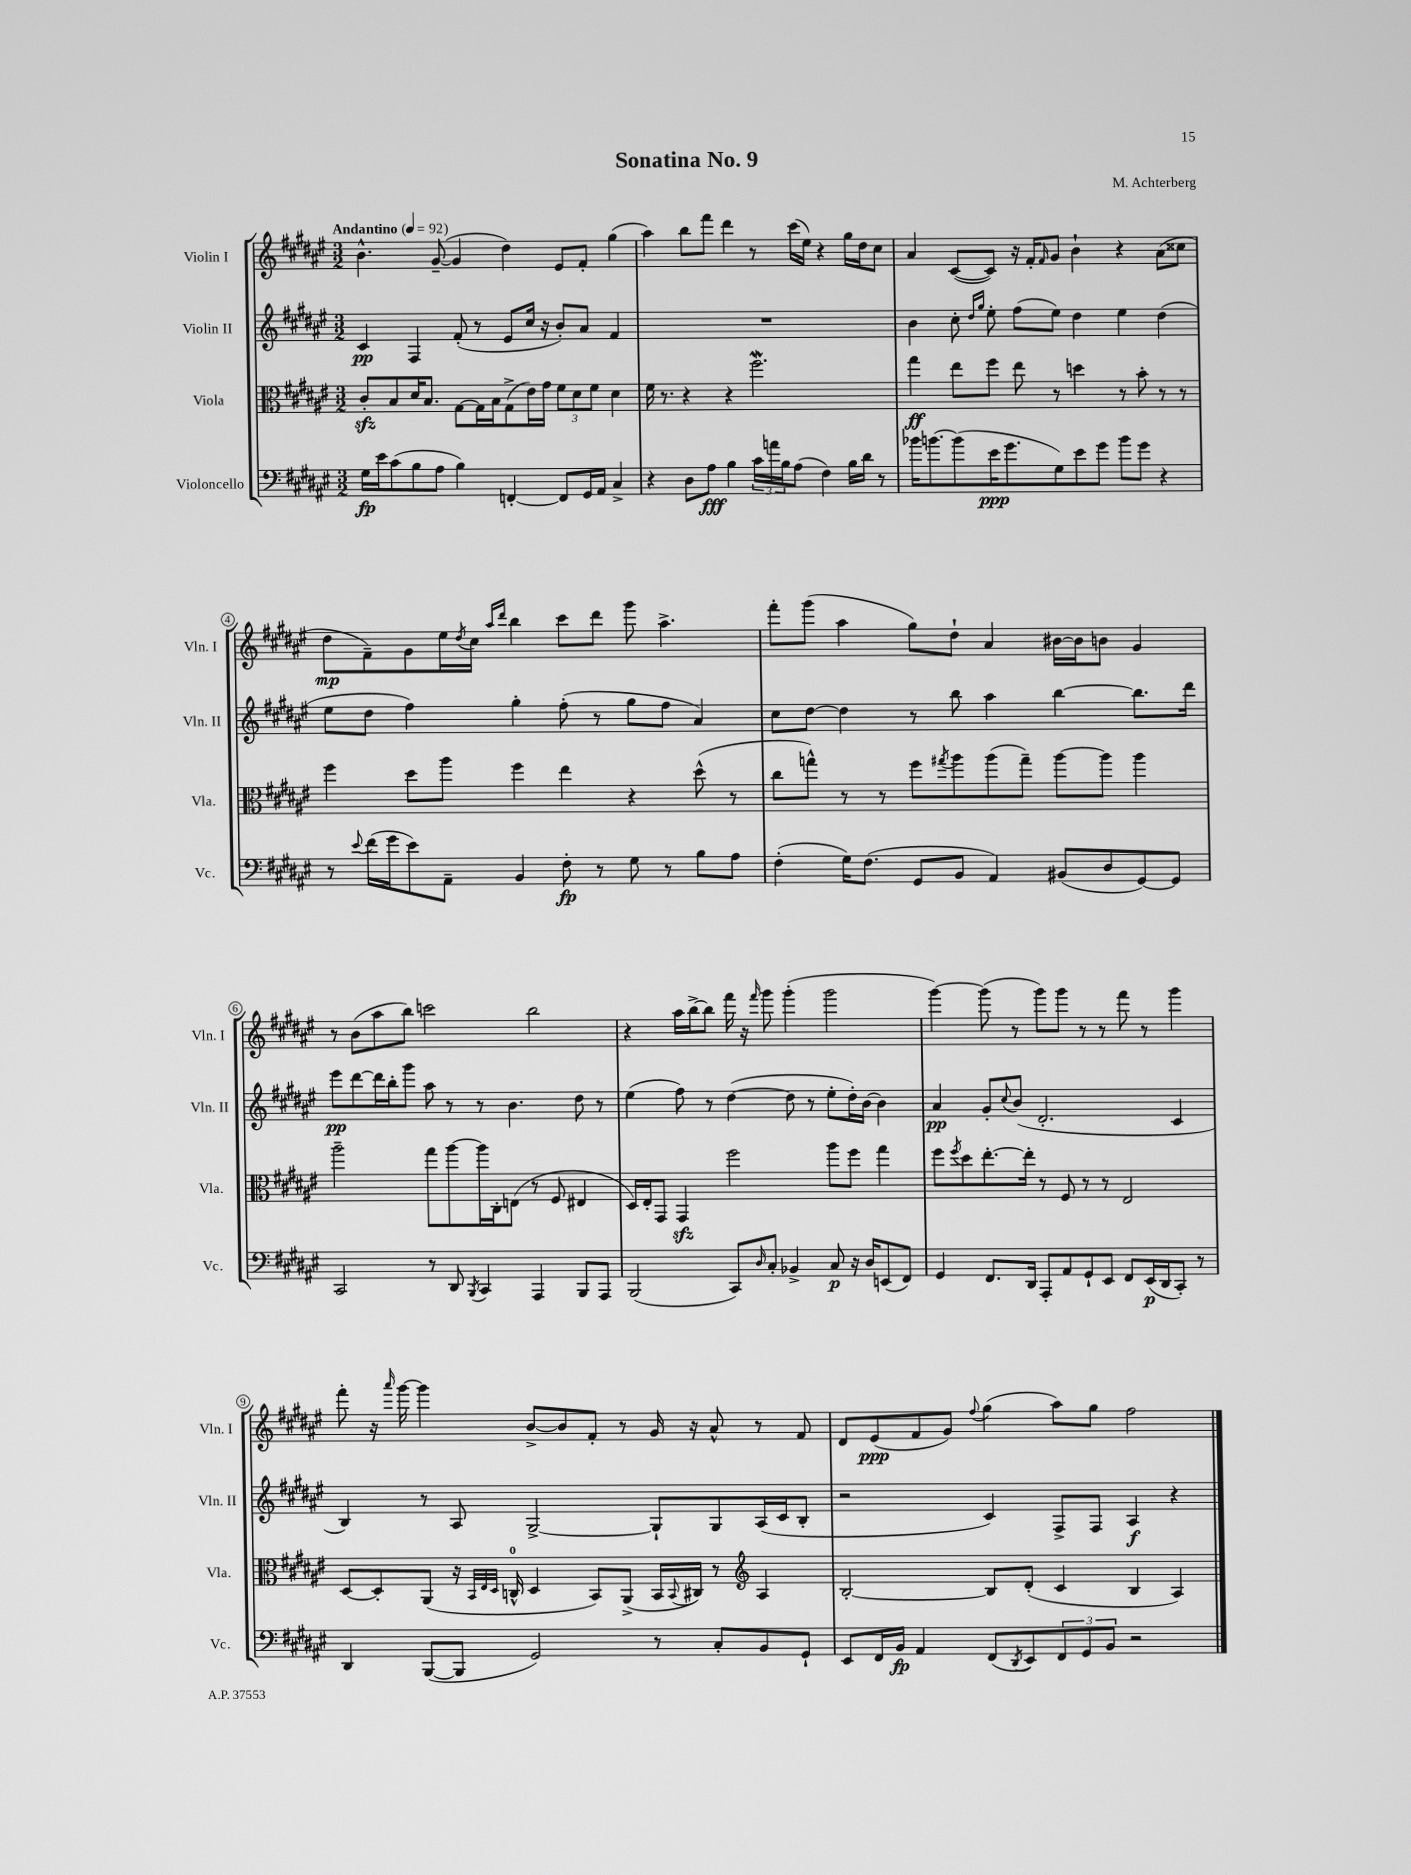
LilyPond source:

\header { title = "Sonatina No. 9" composer = "M. Achterberg" }
<<
\new StaffGroup <<
\new Staff = "s0" \with { instrumentName = "Violin I" shortInstrumentName = "Vln. I" } {
    \clef treble \key fis \major \numericTimeSignature \time 3/2 \tempo "Andantino" 4 = 92
    b'4.-^ gis'8~--( gis'4 dis''4) eis'8 fis'8-. gis''4( |
    ais''4) b''8 fis'''8 dis'''4 r8 cis'''16( eis''16) r4 gis''16 dis''16 cis''8 |
    ais'4 cis'8~( cis'8) r16 fis'16-. \grace { fis'16 } gis'8 b'4-! r4 ais'8( cisis''8 |
    dis''8\mp fis'8--) gis'8 eis''16 \acciaccatura { dis''8 } cis''16 \grace { ais''16 dis'''16 } b''4 cis'''8 dis'''8 gis'''8 ais''4.-> |
    fis'''8-. gis'''8( ais''4 gis''8) dis''8-! ais'4 bis'16~ bis'16 b'8 gis'4 |
    r8 b'8( ais''8 b''8) c'''2 b''2 |
    r4 ais''16 b''16~-> b''8 fis'''16 r16 \grace { fis'''16 } gis'''8 gis'''4-.( gis'''2 |
    gis'''4~) gis'''8( r8 gis'''8) gis'''8 r8 r8 fis'''8 r8 gis'''4 |
    fis'''8-. r16 \grace { ais'''16 } gis'''16~ gis'''4 b'8~-> b'8 fis'8-. r8 gis'16 r16 ais'8-^ r8 fis'8 |
    dis'8 eis'8\ppp( fis'8 gis'8) \appoggiatura { fis''8 } gis''4( ais''8) gis''8 fis''2 \bar "|." |
}
\new Staff = "s1" \with { instrumentName = "Violin II" shortInstrumentName = "Vln. II" } {
    \clef treble \key fis \major \numericTimeSignature \time 3/2
    cis'4\pp fis4 fis'8-.( r8 eis'8 cis''16 r16 b'8-.) ais'8 fis'4 |
    R1. |
    b'4 cis''8-. \grace { dis''16 gis''16 } eis''8-. fis''8( eis''8) dis''4 eis''4 dis''4( |
    eis''8 dis''8 fis''4) gis''4-. fis''8-.( r8 gis''8 fis''8 ais'4) |
    cis''8 dis''8~ dis''4 r8 b''8 ais''4 b''4~ b''8. dis'''16 |
    eis'''8\pp dis'''8~ dis'''16 b''16-. gis'''8 ais''8 r8 r8 b'4. dis''8 r8 |
    eis''4( fis''8) r8 dis''4~( dis''8 r8 eis''8-. dis''16-.) b'16~ b'4 |
    ais'4\pp gis'8-. \appoggiatura { cis''8 } b'8( dis'2.-. cis'4 |
    b4) r8 ais8 gis2~-> gis8-! gis8 ais16( cis'16 b8-. |
    r2 cis'4) fis8-> fis8 ais4\f r4 \bar "|." |
}
\new Staff = "s2" \with { instrumentName = "Viola" shortInstrumentName = "Vla." } {
    \clef alto \key fis \major \numericTimeSignature \time 3/2
    cis'8-.\sfz b8 dis'16 b8. gis8~ gis16 b16 gis8->( eis'16) gis'16 \tuplet 3/2 { fis'8 dis'8 fis'8 } dis'4 |
    fis'16 r8. r4 r4 fis''2.\mordent |
    gis''4\ff eis''8 fis''8 eis''8 r8 d''4 r8 b'8-. r8 r8 |
    fis''4 dis''8 ais''8 fis''4 eis''4 r4 dis''8-^( r8 |
    cis''8 g''8-^) r8 r8 fis''8 \acciaccatura { gis''8 } ais''8 ais''8( gis''8--) ais''8~ ais''8 ais''4 |
    ais''2-- gis''8 ais''8~ ais''16 cis16-. e8( r8 fis8 eis4 |
    dis16) eis16-. gis,8 gis,4\sfz fis''2 ais''8 fis''8 gis''4 |
    fis''8 \acciaccatura { fis''8 } dis''8 eis''8.~-. eis''16-. r8 fis8 r8 r8 eis2 |
    dis8~ dis8-. ais,8( r16 \grace { b,32 eis32 dis32 } c16-0-^ dis4 b,8) ais,8->( b,16 \appoggiatura { b,8 } cis16) r8 \clef treble ais4 |
    b2~-. b8 dis'8-.( cis'4 b4 ais4) \bar "|." |
}
\new Staff = "s3" \with { instrumentName = "Violoncello" shortInstrumentName = "Vc." } {
    \clef bass \key fis \major \numericTimeSignature \time 3/2
    gis16\fp eis'16 cis'8( b8 ais8 b4) f,4~-. f,8 gis,16 ais,16 cis4-> |
    r4 dis8 ais8\fff b4 \tuplet 3/2 { cis'16 a'16 b16 } ais8( fis4) b16 dis'16 r8 |
    bes'16 b'8.~ b'8( eis'16\ppp gis'8. gis8) eis'8 gis'8 b'8 gis'8 r4 |
    r8 \appoggiatura { eis'8 } fis'16( gis'16 eis'8) ais,8-- b,4 fis8-.\fp r8 gis8 r8 b8 ais8 |
    fis4-.( gis16) fis8.( gis,8 b,8 ais,4) bis,8( dis8 gis,8~) gis,8 |
    cis,2 r8 dis,8 \acciaccatura { b,,8 } cis,4 ais,,4 b,,8 ais,,8 |
    b,,2( cis,8) \grace { dis16 } cis8-. bes,4-> cis8\p r16 dis16 e,8( fis,8) |
    gis,4 fis,8. dis,16 ais,,8-. ais,8 gis,8-! eis,8 fis,8 eis,16\p( dis,16 cis,8-.) r8 |
    dis,4 b,,8~( b,,8 gis,2) r8 cis8-. b,8 gis,8-! |
    eis,8 fis,16 b,16\fp ais,4 fis,8( \acciaccatura { dis,8 } eis,8) \tuplet 3/2 { fis,8 gis,8 b,8 } r2 \bar "|." |
}
>>
>>
\layout { \context { \Score \override BarNumber.stencil = #(make-stencil-circler 0.1 0.3 ly:text-interface::print) } }
